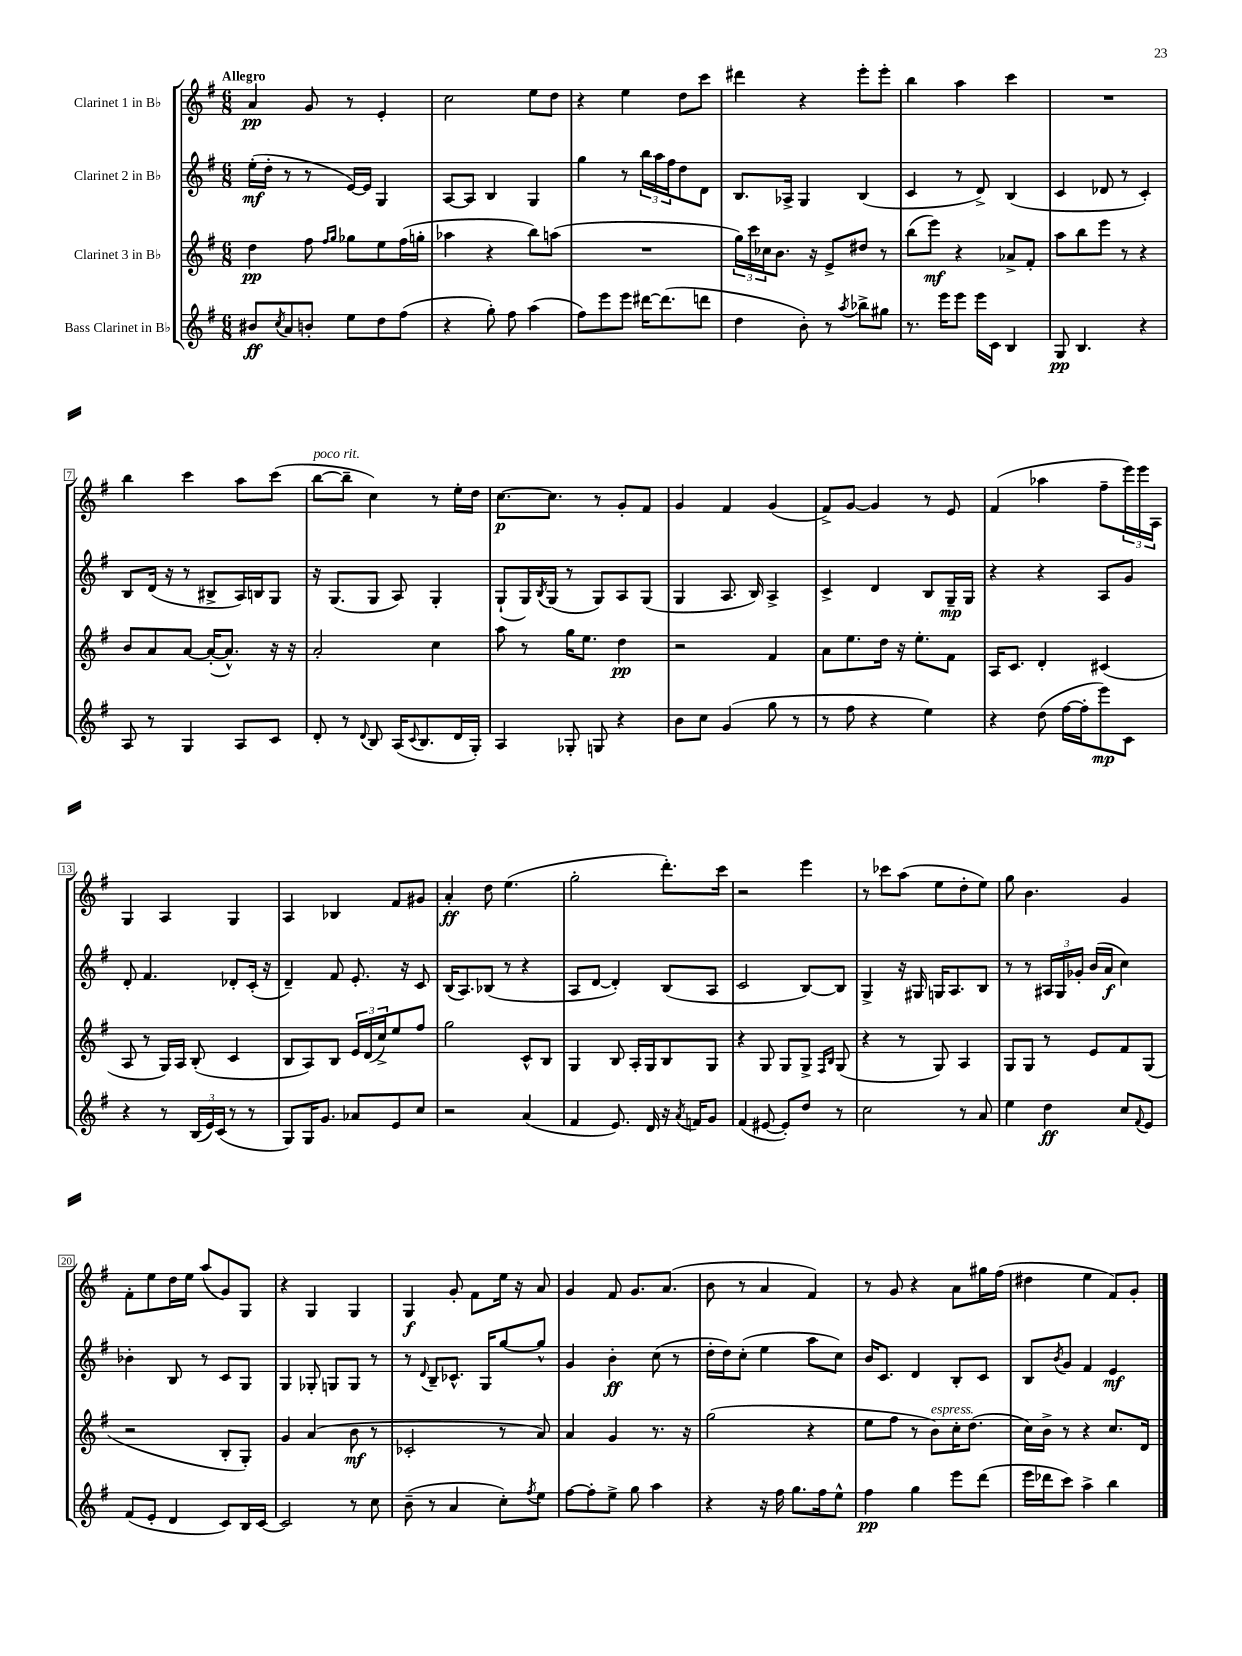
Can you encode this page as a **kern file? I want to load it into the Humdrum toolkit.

**kern	**kern	**kern	**kern
*staff4	*staff3	*staff2	*staff1
*clefG2	*clefG2	*clefG2	*clefG2
*k[f#]	*k[f#]	*k[f#]	*k[f#]
*M6/8	*M6/8	*M6/8	*M6/8
8b#/L	4dd\	(16ee'\LL	4a/
.	.	16dd'\JJ	.
8qcc/	.	.	.
8a/	.	8r	.
8b'/J	8ff#\	8r	8g/
.	16qqff#/LL	.	.
.	16qqgg/JJ	.	.
8ee\L	8gg-\L	[16e/LL)	8r
.	.	16e/]JJ	.
8dd\	8ee\	4G/	4e'/
(8ff#\J	(16ff#\L	.	.
.	16gg'\JJ	.	.
=	=	=	=
4r	4aa-\	[8A/L	2cc\
.	.	8A/]J	.
8gg'\)	4r	4B/	.
8ff#\	.	.	.
(4aa\	8bb\L)	4G/	8ee\L
.	(8aa\J	.	8dd\J
=	=	=	=
8ff#\L)	2.r	4gg\	4r
8eee\	.	.	.
8eee\J	.	8r	4ee\
[16ddd#\LK	.	24bb\LL	.
.	.	24aa\	.
(8.ddd#\]	.	.	.
.	.	24ff#\J	.
.	.	8dd\	8dd\L
8ddd\J	.	8d\J	8ccc\J
=	=	=	=
4dd\	24gg\LL)	8.B/L	4ddd#\
.	24ccc\	.	.
.	24cc-\J	.	.
.	8.b\J	.	.
.	.	16A-^/Jk	.
8b'\)	.	4G/	4r
.	16r	.	.
8r	8e^/L	.	.
8qaa/	.	.	.
8bb-^\L	8dd#/J	(4B/	8eee'\L
8gg#\J	8r	.	8eee'\J
=	=	=	=
8.r	(8bb\L	4c/	4bb\
.	8eee\J)	.	.
16eee\LK	.	.	.
8eee\J	4r	8r	4aa\
16eee\LL	.	8d^/)	.
16c\JJ	.	.	.
4B/	8a-^/L	(4B/	4ccc\
.	8f#'/J	.	.
=	=	=	=
8G/	8aa\L	4c/	2.r
4.B/	8bb\	.	.
.	8eee\J	8d-/	.
.	8r	8r	.
4r	4r	4c'/)	.
=	=	=	=
8A/	8b/L	8B/L	4bb\
8r	8a/	(16d/Jk	.
.	.	16r	.
4G/	[8a/J	8r	4ccc\
.	(16a'/_LK	8B#^/L	.
.	8.a^^/]J)	.	.
8A/L	.	16A/L)	8aa\L
.	.	16B/J	.
8c/J	16r	8G/J	(8ccc\J
.	16r	.	.
=	=	=	=
8d'/	2a'/	16r	[8bb\L
.	.	(8.G/L	.
8r	.	.	8bb~\]J
8qqd/	.	.	.
8B/	.	8G/J	4cc\)
(16A/LK	.	8A/)	.
8qqc/	.	.	.
8.B/	.	.	.
.	4cc\	4G'/	8r
16d/L	.	.	16ee'\LL
16G'/JJ)	.	.	16dd\JJ
=	=	=	=
4A/	8aa\	(8G`/L	[8.cc\L
.	8r	16G/L)	.
.	.	8qB/	.
.	.	(16G/JJ	8.cc\]J
8G-'/	16gg\LK	8r	.
.	8.ee\J	.	.
8G/	.	8G/L)	8r
4r	4dd\	8A/	8g'/L
.	.	(8G/J	8f#/J
=	=	=	=
8b\L	2r	4G/	4g/
8cc\J	.	.	.
(4g/	.	8.A/	4f#/
.	.	16B/)	.
8gg\	4f#/	4A^/	(4g/
8r	.	.	.
=	=	=	=
8r	8a\L	4c^/	8f#^/L)
8ff#\	8.ee\	.	[8g/J
4r	.	4d/	4g/]
.	16dd\Jk	.	.
.	16r	.	.
.	8.ee'\L	.	.
4ee\)	.	8B/L	8r
.	8f#\J	16G~/L	8e/
.	.	16G/JJ	.
=	=	=	=
4r	16A/LK	4r	(4f#/
.	8.c/J	.	.
(8dd\	4d'/	4r	4aa-\
[16ff#\LL	.	.	.
16ff#'\]J	.	.	.
8eee\)	(4c#/	8A/L	8ff#~\L
8c\J	.	8g/J	24eee\L)
.	.	.	24eee\
.	.	.	24A\JJ
=	=	=	=
4r	8A/	8d'/	4G/
.	8r	4.f#/	.
8r	16G/LL)	.	4A/
.	16A/JJ	.	.
(24B/LL	(8B'/	.	.
24e/)	.	.	.
(24c/JJ	.	.	.
8r	4c/	8d-'/L	4G/
8r	.	(16c'/Jk	.
.	.	16r	.
=	=	=	=
8G/L)	8B/L	4d~/)	4A/
16G/K	8A/)	.	.
8.g/J	.	.	.
.	8B/J	8f#/	4B-/
8a-/L	24e/LL	8.e'/	.
.	(24d/	.	.
.	24cc^/J)	.	.
8e/	8ee/	.	8f#/L
.	.	16r	.
8cc/J	8ff#/J	8c/	8g#/J
=	=	=	=
2r	2gg\	(16B/LK	4a'/
.	.	8.A/)	.
.	.	(8B-/J	8dd\
.	.	8r	(4.ee\
(4a/	8c^^/L	4r	.
.	8B/J	.	.
=	=	=	=
4f#/	4G/	8A/L	2gg'\
.	.	[8d/J	.
8.e/)	8B/	4d'/])	.
.	16A'/LL	.	.
16d/	16G/J	.	.
16r	8B/	(8B/L	8.ddd'\L)
8qa/	.	.	.
16f/LK	.	.	.
8g/J	8G/J	8A/J	.
.	.	.	16ccc\Jk
=	=	=	=
(4f#/	4r	2c/	2r
[8e#/	8G/	.	.
8e#'/]L)	8G/L	.	.
8dd/J	8G^/J	[8B/L)	4eee\
.	16qqF#/LL	.	.
.	16qqB/JJ	.	.
8r	(8G/	8B/]J	.
=	=	=	=
2cc\	4r	4G^/	8r
.	.	.	8ccc-\L
.	8r	16r	(8aa\J
.	.	16G#/	.
.	8G/)	16G/LK	8ee\L
.	.	8.A/	.
8r	4A/	.	8dd'\
8a/	.	8B/J	8ee\J)
=	=	=	=
4ee\	8G/L	8r	8gg\
.	8G/J	8r	4.b\
4dd\	8r	24A#/LL	.
.	.	24G/	.
.	.	24g-'/JJ	.
.	8e/L	(16b/LL	.
.	.	16a/JJ	.
8cc/L	8f#/	4cc\)	4g/
8qqf#/	.	.	.
8e/J	(8G/J	.	.
=	=	=	=
(8f#/L	2r	4b-'\	8f#'\L
8e'/J	.	.	8ee\
4d/	.	8B/	16dd\L
.	.	.	16ee\JJ
.	.	8r	(8aa/L
8c/L)	8B'/L	8c/L	8g/)
16B/L	8G'/J)	8G/J	8G/J
[16c/JJ	.	.	.
=	=	=	=
2c/]	4g/	4G/	4r
.	(4a/	8G-'/	4G/
.	.	8G/L	.
8r	8b\	8G/J	4G/
8cc\	8r	8r	.
=	=	=	=
(8b~\	2c-'/	8r	4G/
.	.	8qqd/	.
8r	.	8B~/L	.
4a/	.	8.c-^^/J	8g'/
.	.	.	8f#\L
.	.	16G/LK	.
8cc'\L)	8r	[8gg/	16ee\Jk
.	.	.	16r
8qff#/	.	.	.
8ee\J	8a/)	8gg^^/]J	8a/
=	=	=	=
[8ff#\L	4a/	4g/	4g/
8ff#'\]	.	.	.
8ee^\J	4g/	4b'\	8f#/
8gg\	.	.	8.g/L
4aa\	8.r	(8cc\	.
.	.	.	(8.a/J
.	.	8r	.
.	16r	.	.
=	=	=	=
4r	(2gg\	16dd'\LL	8b\
.	.	16dd\J)	.
.	.	(8cc'\J	8r
16r	.	4ee\	4a/
16ff#\	.	.	.
8.gg\L	.	.	.
.	4r	8aa\L	4f#/)
16ff#\k	.	.	.
8ee^^\J	.	8cc\J)	.
=	=	=	=
4ff#\	8ee\L	16b/LK	8r
.	.	8.c/J	.
.	8ff#\J	.	8g/
4gg\	8r	4d/	4r
.	8b\L)	.	.
8eee\L	16cc'\K	8B'/L	8a\L
.	(8.dd\J	.	.
(8ddd\J	.	8c/J	16gg#\L
.	.	.	(16ff#\JJ
=	=	=	=
16eee\LL	16cc\LL)	8B/L	4dd#\
16ddd-\J	16b^\JJ	.	.
.	.	8qb/	.
8ccc\J)	8r	8g/J	.
4aa^\	4r	4f#/	4ee\
4bb\	8.cc/L	4e/	8f#/L)
.	.	.	8g'/J
.	16d/Jk	.	.
==	==	==	==
*-	*-	*-	*-
